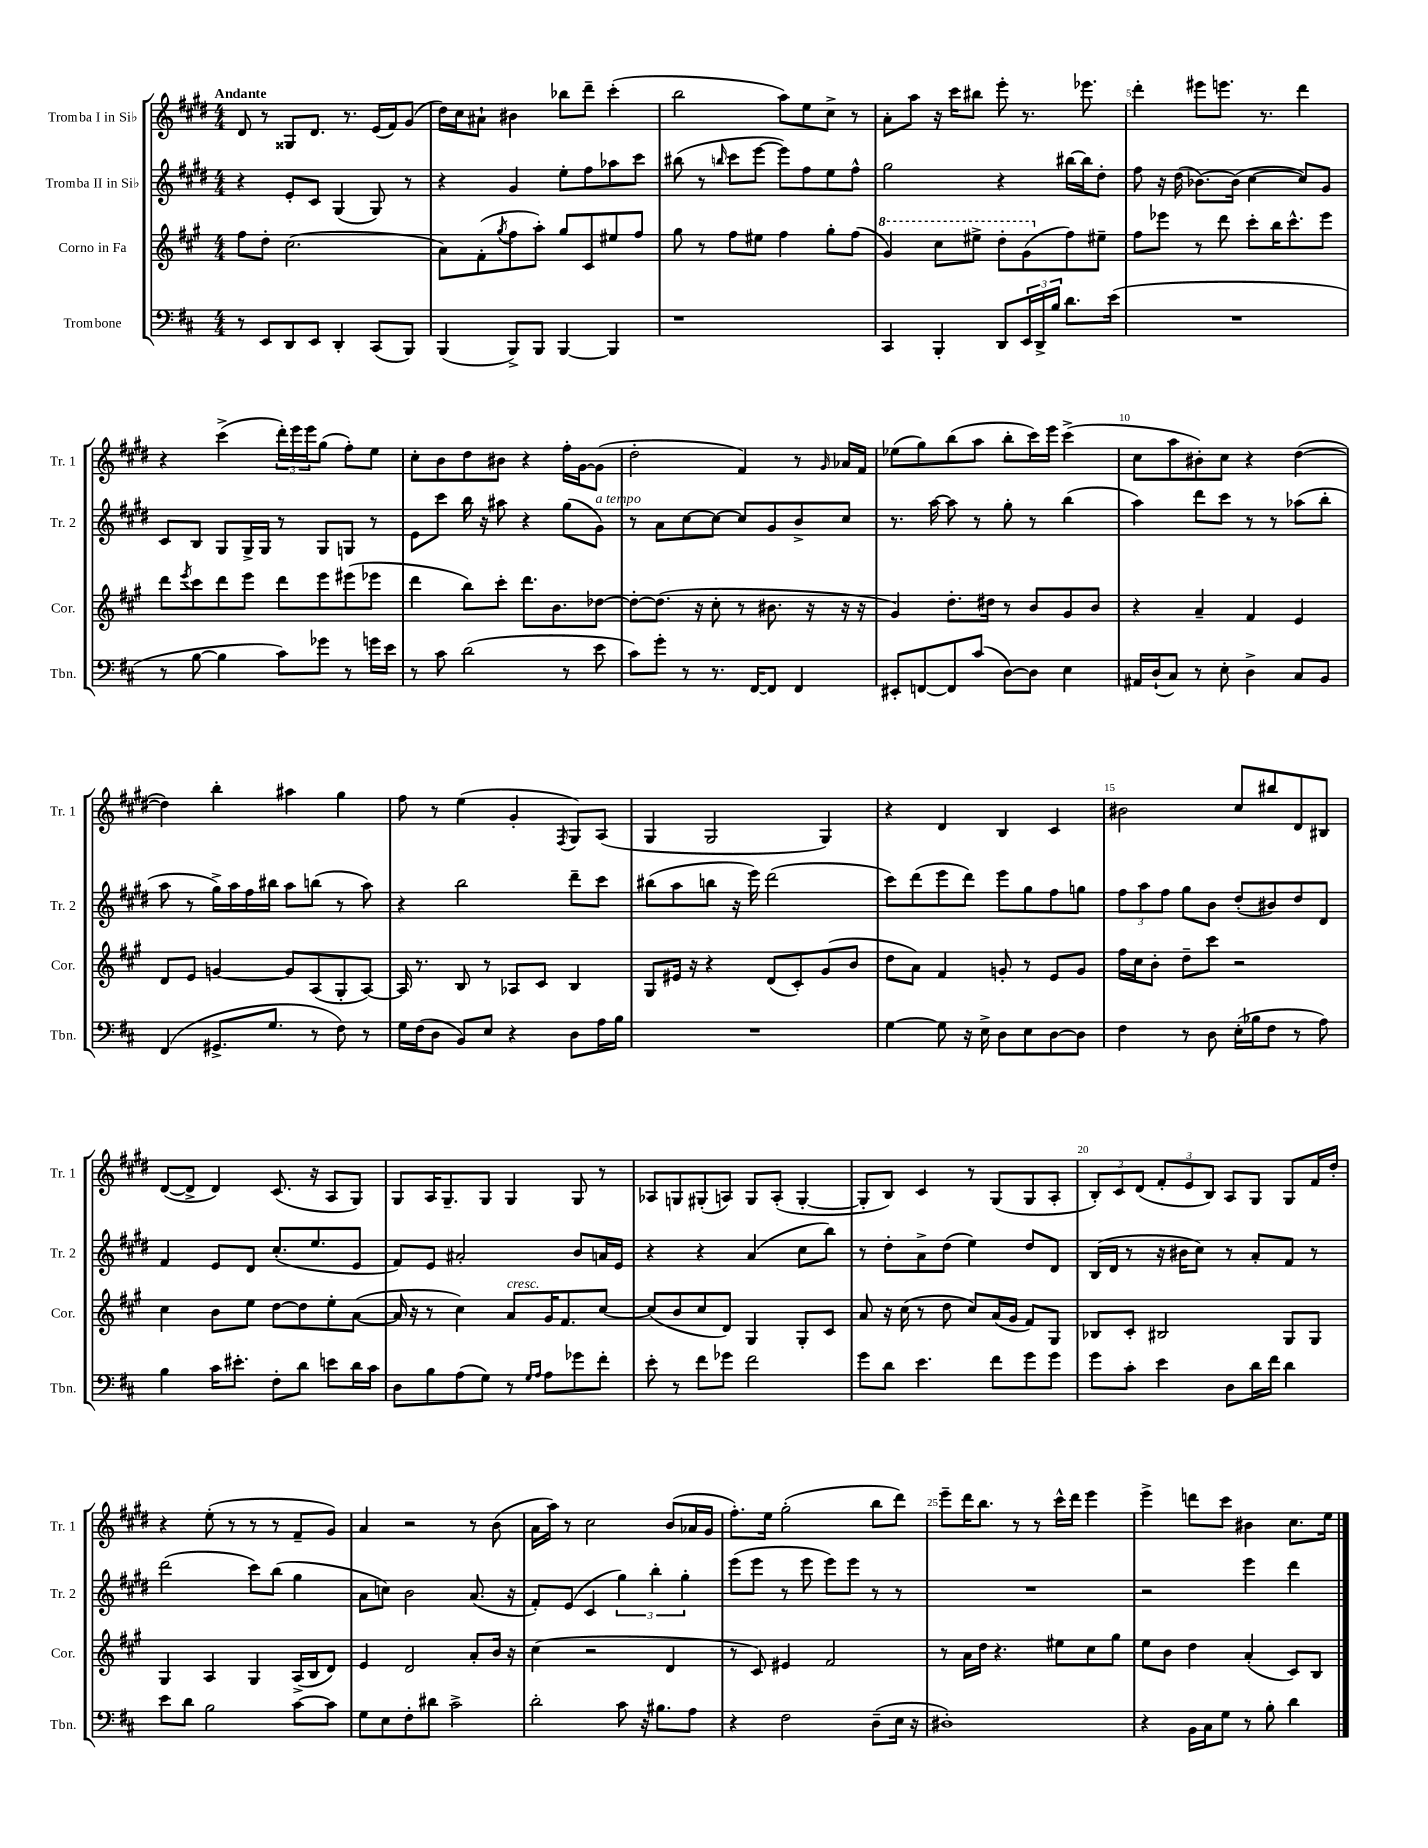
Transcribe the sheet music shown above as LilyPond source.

<<
\new StaffGroup <<
\new Staff = "s0" \with { instrumentName = "Tromba I in Sib" shortInstrumentName = "Tr. 1" } {
    \clef treble \key e \major \numericTimeSignature \time 4/4 \tempo "Andante"
    dis'8 r8 gisis8 dis'8. r8. e'16( fis'16) gis'8( |
    dis''16) cis''16 ais'8-! bis'4 bes''8 dis'''8-- cis'''4-.( |
    b''2 a''8) e''8 cis''8-> r8 |
    a'8-. a''8 r16 cis'''16 bis''8 e'''8-. r8. ees'''8. |
    dis'''4-. eis'''8 e'''8. r8. dis'''4 |
    r4 cis'''4->( \tuplet 3/2 { dis'''16-.) e'''16 e'''16 } gis''8( fis''8-.) e''8 |
    cis''8-. b'8 dis''8 bis'8 r4 fis''16-. gis'16~ gis'8( |
    dis''2-. fis'4) r8 \grace { gis'16 } aes'16 fis'16 |
    ees''8( gis''8) b''8( a''8 b''8-. cis'''16) e'''16 cis'''4->( |
    cis''8 a''8 bis'8-.) cis''8 r4 dis''4~( |
    dis''4) b''4-. ais''4 gis''4 |
    fis''8 r8 e''4( gis'4-. \acciaccatura { fis8 } gis8) a8( |
    gis4 gis2 gis4) |
    r4 dis'4 b4 cis'4 |
    bis'2 cis''8 bis''8 dis'8 bis8 |
    dis'8~( dis'8-> dis'4) cis'8.( r16 a8 gis8) |
    gis8 a16 gis8.-- gis8 gis4 gis8 r8 |
    aes8 g8 gis8-.( a8) gis8 a8-.( gis4~-. |
    gis8-. b8) cis'4 r8 gis8( gis8 a8-. |
    \tuplet 3/2 { b8-.) cis'8 dis'8( } \tuplet 3/2 { fis'8-. e'8 b8) } a8 gis8 gis8 fis'16 dis''16-. |
    r4 e''8-.( r8 r8 r8 fis'8-- gis'8) |
    a'4 r2 r8 b'8( |
    a'16 a''16) r8 cis''2 b'8( aes'16 gis'16 |
    fis''8.-.) e''16 gis''2-.( b''8 dis'''8) |
    e'''8-- dis'''16 b''8. r8 r8 cis'''16-^ dis'''16 e'''4 |
    e'''4-> d'''8 cis'''8 bis'4 cis''8. e''16 \bar "|." |
}
\new Staff = "s1" \with { instrumentName = "Tromba II in Sib" shortInstrumentName = "Tr. 2" } {
    \clef treble \key e \major \numericTimeSignature \time 4/4
    r4 e'8-. cis'8 gis4( gis8) r8 |
    r4 gis'4 e''8-. fis''8 aes''8 cis'''8 |
    bis''8( r8 \grace { b''16 } cis'''8 e'''8~ e'''8) fis''8 e''8 fis''8-^ |
    gis''2 r4 bis''16~ bis''16 dis''8-. |
    fis''8 r16 dis''16( bes'8.~) bes'16( cis''4~ cis''8) gis'8 |
    cis'8 b8 gis8 gis16-> gis16 r8 gis8 g8 r8 |
    e'8 cis'''8 b''16 r16 ais''8 r4 gis''8( gis'8^\markup { \italic "a tempo" }) |
    r8 a'8 cis''8~ cis''8~ cis''8 gis'8 b'8-> cis''8 |
    r8. a''16~ a''8 r8 gis''8-. r8 b''4( |
    a''4) dis'''8 cis'''8 r8 r8 aes''8( b''8-. |
    a''8 r8 gis''16->) a''16 fis''16 bis''16 a''8 b''8( r8 a''8) |
    r4 b''2 dis'''8-- cis'''8 |
    bis''8( a''8 b''8 r16 e'''16) dis'''2( |
    cis'''8) dis'''8( e'''8 dis'''8) e'''8 gis''8 fis''8 g''8 |
    \tuplet 3/2 { fis''8 a''8 fis''8 } gis''8 b'8 dis''8-.( bis'8) dis''8 dis'8 |
    fis'4 e'8 dis'8 cis''8.-.( e''8. e'8 |
    fis'8) e'8 ais'2-. b'8 a'16 e'16 |
    r4 r4 a'4( cis''8 b''8) |
    r8 dis''8-. a'8-> dis''8( e''4) dis''8 dis'8 |
    b16( dis'16 r8 r16 bis'16 cis''8) r8 a'8-. fis'8 r8 |
    dis'''2( cis'''8) b''8( gis''4 |
    a'8 c''8) b'2 a'8.( r16 |
    fis'8-.) e'8( cis'4 \tuplet 3/2 { gis''4) b''4-. gis''4-. } |
    e'''8( e'''8 r8 e'''8 e'''8) e'''8 r8 r8 |
    R1 |
    r2 e'''4 dis'''4 \bar "|." |
}
\new Staff = "s2" \with { instrumentName = "Corno in Fa" shortInstrumentName = "Cor." } {
    \clef treble \key a \major \numericTimeSignature \time 4/4
    fis''8 d''8-. cis''2.( |
    a'8) fis'8-.( \acciaccatura { gis''8 } fis''8 a''8-.) gis''8 cis'8 eis''8 fis''8 |
    gis''8 r8 fis''8 eis''8 fis''4 gis''8-. fis''8( |
    \ottava #1 gis''4) cis'''8 eis'''8-> d'''8-. gis''8( \ottava #0 fis''8) eis''8-- |
    fis''8 ees'''8 r8 d'''8 cis'''8-. b''16 cis'''8.-^ ees'''8 |
    d'''8 \acciaccatura { e'''8 } cis'''8 d'''8 e'''8 d'''8 e'''8 eis'''8( ees'''8 |
    d'''4 b''8) cis'''8-. d'''8. b'8. des''8~ |
    des''8~-. des''8.( r16 cis''8-. r8 bis'8. r16 r16 r16 |
    gis'4) d''8.-. dis''16 r8 b'8 gis'8 b'8 |
    r4 a'4-- fis'4 e'4 |
    d'8 e'8 g'4~ g'8 a8( gis8-. a8~) |
    a16 r8. b8 r8 aes8 cis'8 b4 |
    gis8 eis'16 r16 r4 d'8( cis'8-.) gis'8( b'8 |
    d''8 a'8) fis'4 g'8-. r8 e'8 g'8 |
    fis''16 cis''16 b'8-. d''8-- cis'''8 r2 |
    cis''4 b'8 e''8 d''8~ d''8 e''8-. a'8~( |
    a'16 r16 r8 cis''4) a'8^\markup { \italic "cresc." } gis'16 fis'8. cis''8~ |
    cis''8( b'8 cis''8 d'8) gis4 gis8-. cis'8 |
    a'8 r16 cis''16( r8 d''8 cis''8) a'16( gis'16 fis'8) gis8 |
    bes8 cis'8-. bis2 gis8 gis8 |
    gis4 a4 gis4 a16->( b16 d'8) |
    e'4 d'2 a'8-. b'16 r16 |
    cis''4( r2 d'4 |
    r8 cis'8) eis'4 fis'2 |
    r8 a'16 d''16 r4. eis''8 cis''8 gis''8 |
    e''8 b'8 d''4 a'4-.( cis'8) b8 \bar "|." |
}
\new Staff = "s3" \with { instrumentName = "Trombone" shortInstrumentName = "Tbn." } {
    \clef bass \key d \major \numericTimeSignature \time 4/4
    r8 e,8 d,8 e,8 d,4-. cis,8( b,,8) |
    b,,4( b,,8->) b,,8 b,,4~ b,,4 |
    r1 |
    cis,4 b,,4-. d,8 \tuplet 3/2 { e,16 d,16-> b16 } d'8. e'16( |
    R1 |
    r8 b8~ b4 cis'8) ges'8 r8 g'16 e'16 |
    r8 cis'8 d'2( r8 e'8 |
    cis'8) g'8-. r8 r8. fis,16~ fis,8 fis,4 |
    eis,8-. f,8~ f,8 cis'8( d8~) d8 e4 |
    ais,16 d16-!( cis8) r8 e8-. d4-> cis8 b,8 |
    fis,4( gis,8.-> g8. r8 fis8) r8 |
    g16 fis16( d8 b,8) e8 r4 d8 a16 b16 |
    R1 |
    g4~ g8 r16 e16-> d8 e8 d8~ d8 |
    fis4 r8 d8 e16-.( bes16 fis8 r8 a8) |
    b4 cis'16 eis'8.-. fis8-. d'8 e'8 d'16 cis'16 |
    d8 b8 a8( g8) r8 \grace { g16 a16 } a8 ges'8 fis'8-. |
    e'8-. r8 fis'8 ges'8 fis'2 |
    g'8 d'8 e'4. fis'8 g'8 g'8 |
    g'8 cis'8-. e'4 d8 d'16 fis'16 d'4 |
    e'8 d'8 b2 cis'8~ cis'8 |
    g8 e8 fis8-. dis'8 cis'2-> |
    d'2-. cis'8 r16 bis8. a8 |
    r4 fis2 d8--( e16 r16 |
    dis1-.) |
    r4 b,16 cis16 g8 r8 b8-. d'4 \bar "|." |
}
>>
>>
\layout { \context { \Score \override BarNumber.break-visibility = ##(#f #t #t) barNumberVisibility = #(every-nth-bar-number-visible 5) } }
